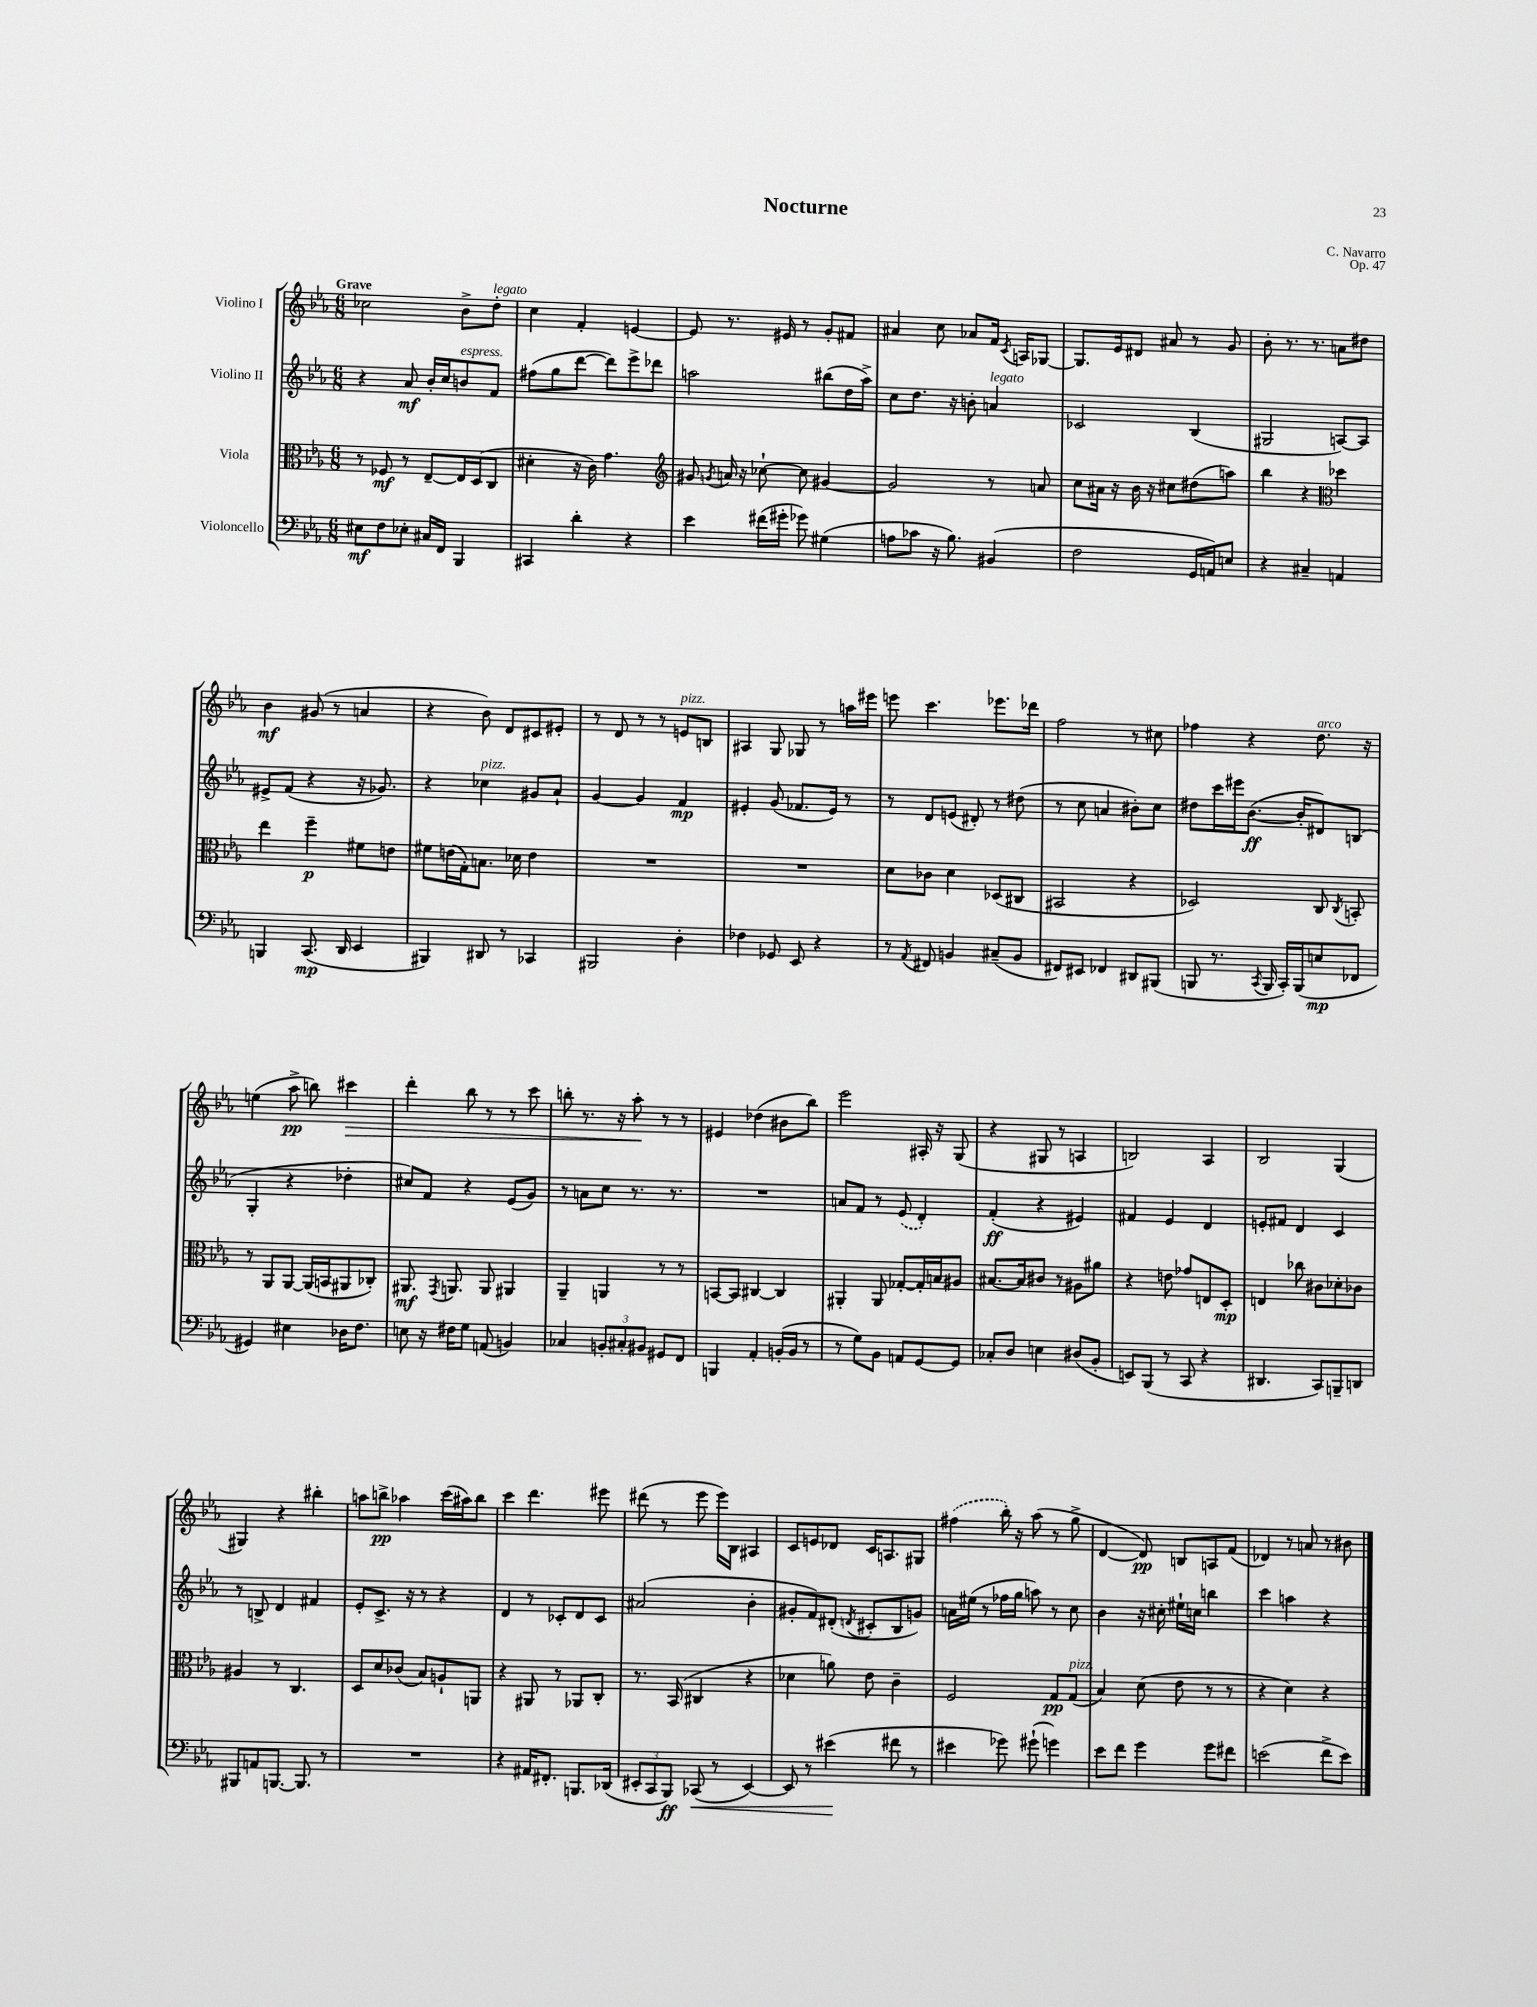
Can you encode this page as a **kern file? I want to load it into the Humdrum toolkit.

**kern	**dynam	**kern	**dynam	**kern	**dynam	**kern	**dynam
*part4	*part4	*part3	*part3	*part2	*part2	*part1	*part1
*staff4	*staff4	*staff3	*staff3	*staff2	*staff2	*staff1	*staff1
*I"Violoncello	*	*I"Viola	*	*I"Violino II	*	*I"Violino I	*
*clefF4	*	*clefC3	*	*clefG2	*	*clefG2	*
*k[b-e-a-]	*	*k[b-e-a-]	*	*k[b-e-a-]	*	*k[b-e-a-]	*
*M6/8	*	*M6/8	*	*M6/8	*	*M6/8	*
=1	=1	=1	=1	=1	=1	=1	=1
!	!	!	!	!	!	!LO:TX:a:B:t=Grave	!
8E#X\L	mf	8r	.	4r	.	2cc-X\	.
8F\	.	8F-X/	mf	.	.	.	.
8E-X'\J	.	8r	.	8a-/	mf	.	.
16C#X/LL	.	[8E-~/L	.	16b-'/LL	.	.	.
16FF/JJ	.	.	.	16cc/J	.	.	.
!	!	!	!	!LO:TX:a:i:t=espress.	!	!	!
4BBB-/	.	16E-/L]	.	8bn/	.	8b-^\L	.
.	.	(16D/J	.	.	.	.	.
!	!	!	!	!	!	!LO:TX:a:i:t=legato	!
.	.	8C/J	.	8f/J	.	8dd'\J	.
=2	=2	=2	=2	=2	=2	=2	=2
4CC#X/	.	4d#X'\	.	(8ff#X\L	.	4cc\	.
.	.	.	.	8gg\	.	.	.
4d'\	.	16r	.	[8ddd\J	.	4f'/	.
.	.	16c\)	.	.	.	.	.
.	.	4.g\	.	8ddd\L])	.	.	.
4r	.	.	.	8eee-^\	.	[4en/	.
.	.	.	.	8ddd-X\J	.	.	.
=3	=3	=3	=3	=3	=3	=3	=3
*	*	*clefG2	*	*	*	*	*
4e-\	.	8g#X/	.	2aan\	.	8e/]	.
.	.	8qgn/	.	.	.	.	.
.	.	16an/	.	.	.	8.r	.
.	.	16r	.	.	.	.	.
(16f#X\LL	.	[8cc-X`\	.	.	.	.	.
16g#X'\JJ	.	.	.	.	.	16e#X/	.
8g-X\)	.	8cc-\]	.	.	.	8r	.
(4G#X\	.	[4g#X/	.	(8bb#X\L	.	8g'/L	.
.	.	.	.	16dd\L	.	8f#X/J	.
.	.	.	.	16aa^\JJ)	.	.	.
=4	=4	=4	=4	=4	=4	=4	=4
8An\L	.	2g#/]	.	8cc\L	.	4a#X/	.
8c-X\J	.	.	.	8.dd\J	.	.	.
16r	.	.	.	.	.	8cc\	.
8.B-\)	.	.	.	16r	.	.	.
.	.	.	.	8bn'\	.	8a-X/L	.
!	!	!	!	!LO:TX:a:i:t=legato	!	!	!
(4BB#X/	.	8r	.	4an/	.	16f/Jk	.
.	.	.	.	.	.	8qc/	.
.	.	.	.	.	.	16An/KL	.
.	.	8an/	.	.	.	[8G-X/J	.
=5	=5	=5	=5	=5	=5	=5	=5
2F\	.	8cc\L	.	2c-X/	.	8.G-/L]	.
.	.	16a#X\Jk	.	.	.	.	.
.	.	16r	.	.	.	16e-/k	.
.	.	16b-\	.	.	.	8d#X/J	.
.	.	16r	.	.	.	.	.
.	.	8cc#X\L	.	.	.	8a#X/	.
16GG/LL	.	(8dd#X\	.	(4B-/	.	8r	.
16AAn/J)	.	.	.	.	.	.	.
8En/J	.	8aan\J)	.	.	.	8g/	.
=6	=6	=6	=6	=6	=6	=6	=6
4r	.	4bb-\	.	2G#X/	.	8b-'\	.
.	.	.	.	.	.	8.r	.
4C#X~/	.	4r	.	.	.	.	.
.	.	.	.	.	.	8.r	.
*	*	*clefC3	*	*	*	*	*
4AAn/	.	4dd-X\	.	[8An/L)	.	8an\L	.
.	.	.	.	8A/J]	.	8dd#X\J	.
!!LO:LB:g=z
=7	=7	=7	=7	=7	=7	=7	=7
4BBBn/	.	4ee-\	.	8e#X^/L	.	4b-\	mf
.	.	.	.	(8f/J	.	.	.
(8.CC/	mp	4ff~\	p	4r	.	(8g#X/	.
.	.	.	.	.	.	8r	.
16DD/	.	.	.	.	.	.	.
4EE-/	.	8f#X\L	.	16r	.	4an/	.
.	.	.	.	8.g-X/)	.	.	.
.	.	8en\J	.	.	.	.	.
=8	=8	=8	=8	=8	=8	=8	=8
4BBB#X/)	.	8f#X\L	.	4r	.	4r	.
.	.	(16en\L	.	.	.	.	.
.	.	16G'\J)	.	.	.	.	.
!	!	!	!	!LO:TX:a:i:t=pizz.	!	!	!
8DD#X/	.	8.Bn\J	.	4cc-X\	.	8b-\)	.
8r	.	.	.	.	.	8d/L	.
.	.	16d-X\	.	.	.	.	.
4CC-X/	.	4e\	.	8g#X/L	.	8c#X/	.
.	.	.	.	8a-`/J	.	8e#X'/J	.
=9	=9	=9	=9	=9	=9	=9	=9
2BBB#X/	.	2.r	.	[4g/	.	8r	.
.	.	.	.	.	.	8d/	.
.	.	.	.	4g/]	.	8r	.
.	.	.	.	.	.	8r	.
!	!	!	!	!	!	!LO:TX:a:i:t=pizz.	!
4D'\	.	.	.	4f/	mp	8en/L	.
.	.	.	.	.	.	8Bn/J	.
=10	=10	=10	=10	=10	=10	=10	=10
4F-X\	.	2.r	.	4e#X'/	.	4A#X/	.
8GG-X/	.	.	.	(8g/	.	8G/	.
8EE-/	.	.	.	8.f-X/L	.	8G-X/	.
4r	.	.	.	.	.	8r	.
.	.	.	.	16e#/Jk)	.	.	.
.	.	.	.	8r	.	16aan\LL	.
.	.	.	.	.	.	16eee#X\JJ	.
=11	=11	=11	=11	=11	=11	=11	=11
8r	.	8d\L	.	8r	.	8eeen\	.
8qAA-/	.	.	.	.	.	.	.
8FF#X/	.	8c-X\J	.	8d/L	.	4.ccc\	.
4BBn/	.	4d\	.	(8en/J	.	.	.
.	.	.	.	8d#X'/)	.	.	.
(8C#X~/L	.	(8D-X/L	.	8r	.	8.eee-X\L	.
8BB/J	.	8C#X/J	.	(8dd#X\	.	.	.
.	.	.	.	.	.	16ddd-X\Jk	.
=12	=12	=12	=12	=12	=12	=12	=12
8FF#X/L)	.	2BB#X/	.	8r	.	2ff\	.
8EE#X/J	.	.	.	8cc\	.	.	.
4FF-X/	.	.	.	4an/	.	.	.
8DD#X/L	.	4r	.	8b#X'\L)	.	8r	.
(8BBB#X/J	.	.	.	8cc\J	.	8cc#X\	.
=13	=13	=13	=13	=13	=13	=13	=13
8BBBn/	.	2D-X/)	.	8dd#X\L	.	4ff-X\	.
8.r	.	.	.	16ccc\L	.	.	.
.	.	.	.	16eee#X\J	.	.	.
.	.	.	.	([8.b-\J	ff	4r	.
8qCC/	.	.	.	.	.	.	.
16BBB/	.	.	.	.	.	.	.
16CC'/LL)	.	.	.	.	.	.	.
(16BBB/J	.	.	.	16b-'/KL]	.	.	.
!	!	!	!	!	!	!LO:TX:a:i:t=arco	!
8En/	mp	8C/	.	8d#X/)	.	8.dd\	.
.	.	8qC/	.	.	.	.	.
8FF-X/J	.	8BBn'/	.	(8Bn/J	.	.	.
.	.	.	.	.	.	16r	.
!!LO:LB:g=z
=14	=14	=14	=14	=14	=14	=14	=14
4GG#X/)	.	8r	.	4G'/	.	(4een\	.
.	.	8AA-/L	.	.	.	.	.
4E#X\	.	[8AA-/J	.	4r	.	8aa-^\	pp
.	.	(16AA-/LL]	.	.	.	8bbn\)	.
.	.	16BBn/J	.	.	.	.	.
!	!	!	!	!	!	!	!LO:HP:b
16D-X\KL	.	8AA#X/	.	4dd-X'\	.	4ccc#X\	>
8.F\J	.	.	.	.	.	.	.
.	.	8C-X'/J)	.	.	.	.	.
=15	=15	=15	=15	=15	=15	=15	=15
8En\	.	8.AA#X/	mf	8cc#X/L)	.	4ddd'\	.
16r	.	.	.	8f/J	.	.	.
.	.	8qGG/	.	.	.	.	.
16F#X\KL	.	8.AAn/	.	.	.	.	.
8G\J	.	.	.	4r	.	8bb-\	.
(8AAn/	.	8AA/	.	.	.	8r	.
4BBn/)	.	4AA#X/	.	(8e-/L	.	8r	.
.	.	.	.	8g/J)	.	8ccc\	.
=16	=16	=16	=16	=16	=16	=16	=16
4C-X/	.	4AA-~/	.	8r	.	8bbn'\	.
.	.	.	.	8an\L	.	8.r	.
12BBn'/L	.	4AAn/	.	8cc\J	.	.	.
.	.	.	.	.	.	16r	.
12C#X'/	.	.	.	.	.	.	.
.	.	.	.	8.r	.	8aa-'\	.
12BB#X/J	.	.	.	.	.	.	.
8GG#X/L	.	8r	.	.	.	8r	]
.	.	.	.	8.r	.	.	.
8FF/J	.	8r	.	.	.	8r	.
=17	=17	=17	=17	=17	=17	=17	=17
4BBBn/	.	[8BBn/L	.	2.r	.	4e#X/	.
.	.	8BB/J]	.	.	.	.	.
4AA-'/	.	[4C#X/	.	.	.	(4dd-X\	.
(16BBn'/LL	.	4C#/]	.	.	.	8b#X\L	.
16BB/JJ	.	.	.	.	.	.	.
8r	.	.	.	.	.	8bb-\J)	.
=18	=18	=18	=18	=18	=18	=18	=18
8r	.	4AA#X'/	.	8an/L	.	2eee-\	.
8G\L)	.	.	.	8f/J	.	.	.
8BB-\J	.	8AA#/	.	8r	.	.	.
8AAn/L	.	[8G-X'/L	.	(8e-/	.	.	.
[8GG/	.	16G-'/L]	.	4d'/)	.	16A#X'/	.
.	.	16Bn/J	.	.	.	16r	.
8GG/J]	.	8A#X/J	.	.	.	(8G/	.
=19	=19	=19	=19	=19	=19	=19	=19
8C-X'/L	.	[8.B#X/L	.	(4f'/	ff	4r	.
8D/J	.	.	.	.	.	.	.
.	.	16B#/k]	.	.	.	.	.
4En\	.	8c#X/J	.	4r	.	8G#X/	.
.	.	8r	.	.	.	8r	.
(8D#X/L	.	8A#X\L	.	4e#X/)	.	4An/	.
8BB-'/J	.	8a#X\J	.	.	.	.	.
=20	=20	=20	=20	=20	=20	=20	=20
8EEn/L)	.	4r	.	4f#X/	.	2Bn/)	.
(8BBB-/J	.	.	.	.	.	.	.
8r	.	8en\	.	4e-/	.	.	.
8CC/	.	8g-X/L	.	.	.	.	.
4r	.	8En/	.	4d/	.	4A-/	.
.	.	8D'/J	mp	.	.	.	.
=21	=21	=21	=21	=21	=21	=21	=21
4.DD#X/	.	4En/	.	8en'/L	.	2B-/	.
.	.	.	.	8f#X/J	.	.	.
.	.	8cc-X\	.	4d/	.	.	.
8CC/L)	.	8c#X\L	.	.	.	.	.
8BBBn~/	.	8d-X'\	.	4c/	.	(4G/	.
8DDn/J	.	8c-X\J	.	.	.	.	.
!!LO:LB:g=z
=22	=22	=22	=22	=22	=22	=22	=22
8BBB#X/L	.	4A#X/	.	8r	.	4G#X/)	.
8AAn/	.	.	.	8Bn^/	.	.	.
[8.BBBn/J	.	8r	.	4d/	.	4r	.
.	.	4.C/	.	.	.	.	.
8.BBB/]	.	.	.	.	.	.	.
.	.	.	.	4f#X/	.	4bb#X'\	.
8r	.	.	.	.	.	.	.
=23	=23	=23	=23	=23	=23	=23	=23
2.r	.	8D/L	.	8e-'/L	.	8aan\L	.
.	.	8d/	.	8.c^/J	.	8bbn^\J	pp
.	.	(8c-X/J	.	.	.	4aa-X\	.
.	.	.	.	16r	.	.	.
.	.	8B-/L)	.	8r	.	.	.
.	.	8An`/	.	4r	.	(16ccc\LL	.
.	.	.	.	.	.	16aa#X\J)	.
.	.	8AAn/J	.	.	.	8bb\J	.
=24	=24	=24	=24	=24	=24	=24	=24
4r	.	4r	.	4d/	.	4ccc\	.
16AA#X/KL	.	8AA#X/	.	8r	.	4.ddd\	.
8.FF#X'/J	.	.	.	.	.	.	.
.	.	8r	.	8c-X'/L	.	.	.
8.BBBn/L	.	8AA-X/L	.	8d/	.	.	.
.	.	8C'/J	.	8c-/J	.	8eee#X\	.
(16DD-X/Jk	.	.	.	.	.	.	.
=25	=25	=25	=25	=25	=25	=25	=25
12EE#X'/L	.	8.r	.	(2a#X/	.	(8ddd#X\	.
12CC/	.	.	.	.	.	.	.
.	.	.	.	.	.	8r	.
12BBB-/J)	ff	.	.	.	.	.	.
.	.	(16BB-/	.	.	.	.	.
!	!LO:HP:b	!	!	!	!	!	!
(8CC-X/	<	4C#X/	.	.	.	8eee-\	.
8r	.	.	.	.	.	16eee-\LL)	.
.	.	.	.	.	.	16B-\JJ	.
[4EE#/)	.	4r	.	4b-'\	.	4A#X/	.
=26	=26	=26	=26	=26	=26	=26	=26
8EE#/]	.	4d-X\	.	8g#X'/L	.	8c/L	.
8r	.	.	.	8f/)	.	8en/	.
(4e#X\	.	8an\)	.	(8d#X'/J	.	8d-X/J	.
.	.	.	.	8qdn/	.	.	.
.	.	8e-\	.	8c#X'/L	.	16c/KL	.
.	.	.	.	.	.	8.An/	.
8f#X\	[	4c~\	.	8B-/	.	.	.
8r	.	.	.	8gn/J)	.	8G#X/J	.
=27	=27	=27	=27	=27	=27	=27	=27
4e#X\	.	2F/	.	16an\LL	.	(4ff#X\	.
.	.	.	.	(16ee#X\JJ	.	.	.
.	.	.	.	8r	.	.	.
8g-X\)	.	.	.	16ff-X\LL	.	16bb-'\)	.
.	.	.	.	16gg\JJ	.	16r	.
(8g#X`\	.	.	.	8aan\)	.	(8aa-\	.
4gn\)	.	8G/L	pp	8r	.	8r	.
!	!	!LO:TX:a:i:t=pizz.	!	!	!	!	!
.	.	(8G/J	.	8cc\	.	8gg^\	.
=28	=28	=28	=28	=28	=28	=28	=28
8e-\L	.	4B-/)	.	4b-\	.	[4d/	.
8f\J	.	.	.	.	.	.	.
4g\	.	(8d\	.	16r	.	8d/])	pp
.	.	.	.	16cc#X'\	.	.	.
.	.	8e-\	.	16ee#X`\LL	.	8Bn/L	.
.	.	.	.	16ccn\JJ	.	.	.
8g\L	.	8r	.	4bbn\	.	8An/	.
8f#X\J	.	8r	.	.	.	(8f/J	.
=29	=29	=29	=29	=29	=29	=29	=29
(2en\	.	4r	.	4ccc\	.	4d-X/)	.
.	.	4d\)	.	4aan\	.	8r	.
.	.	.	.	.	.	8an/	.
8f^\L	.	4r	.	4r	.	8r	.
8e\J)	.	.	.	.	.	8b#X\	.
==	==	==	==	==	==	==	==
*-	*-	*-	*-	*-	*-	*-	*-
